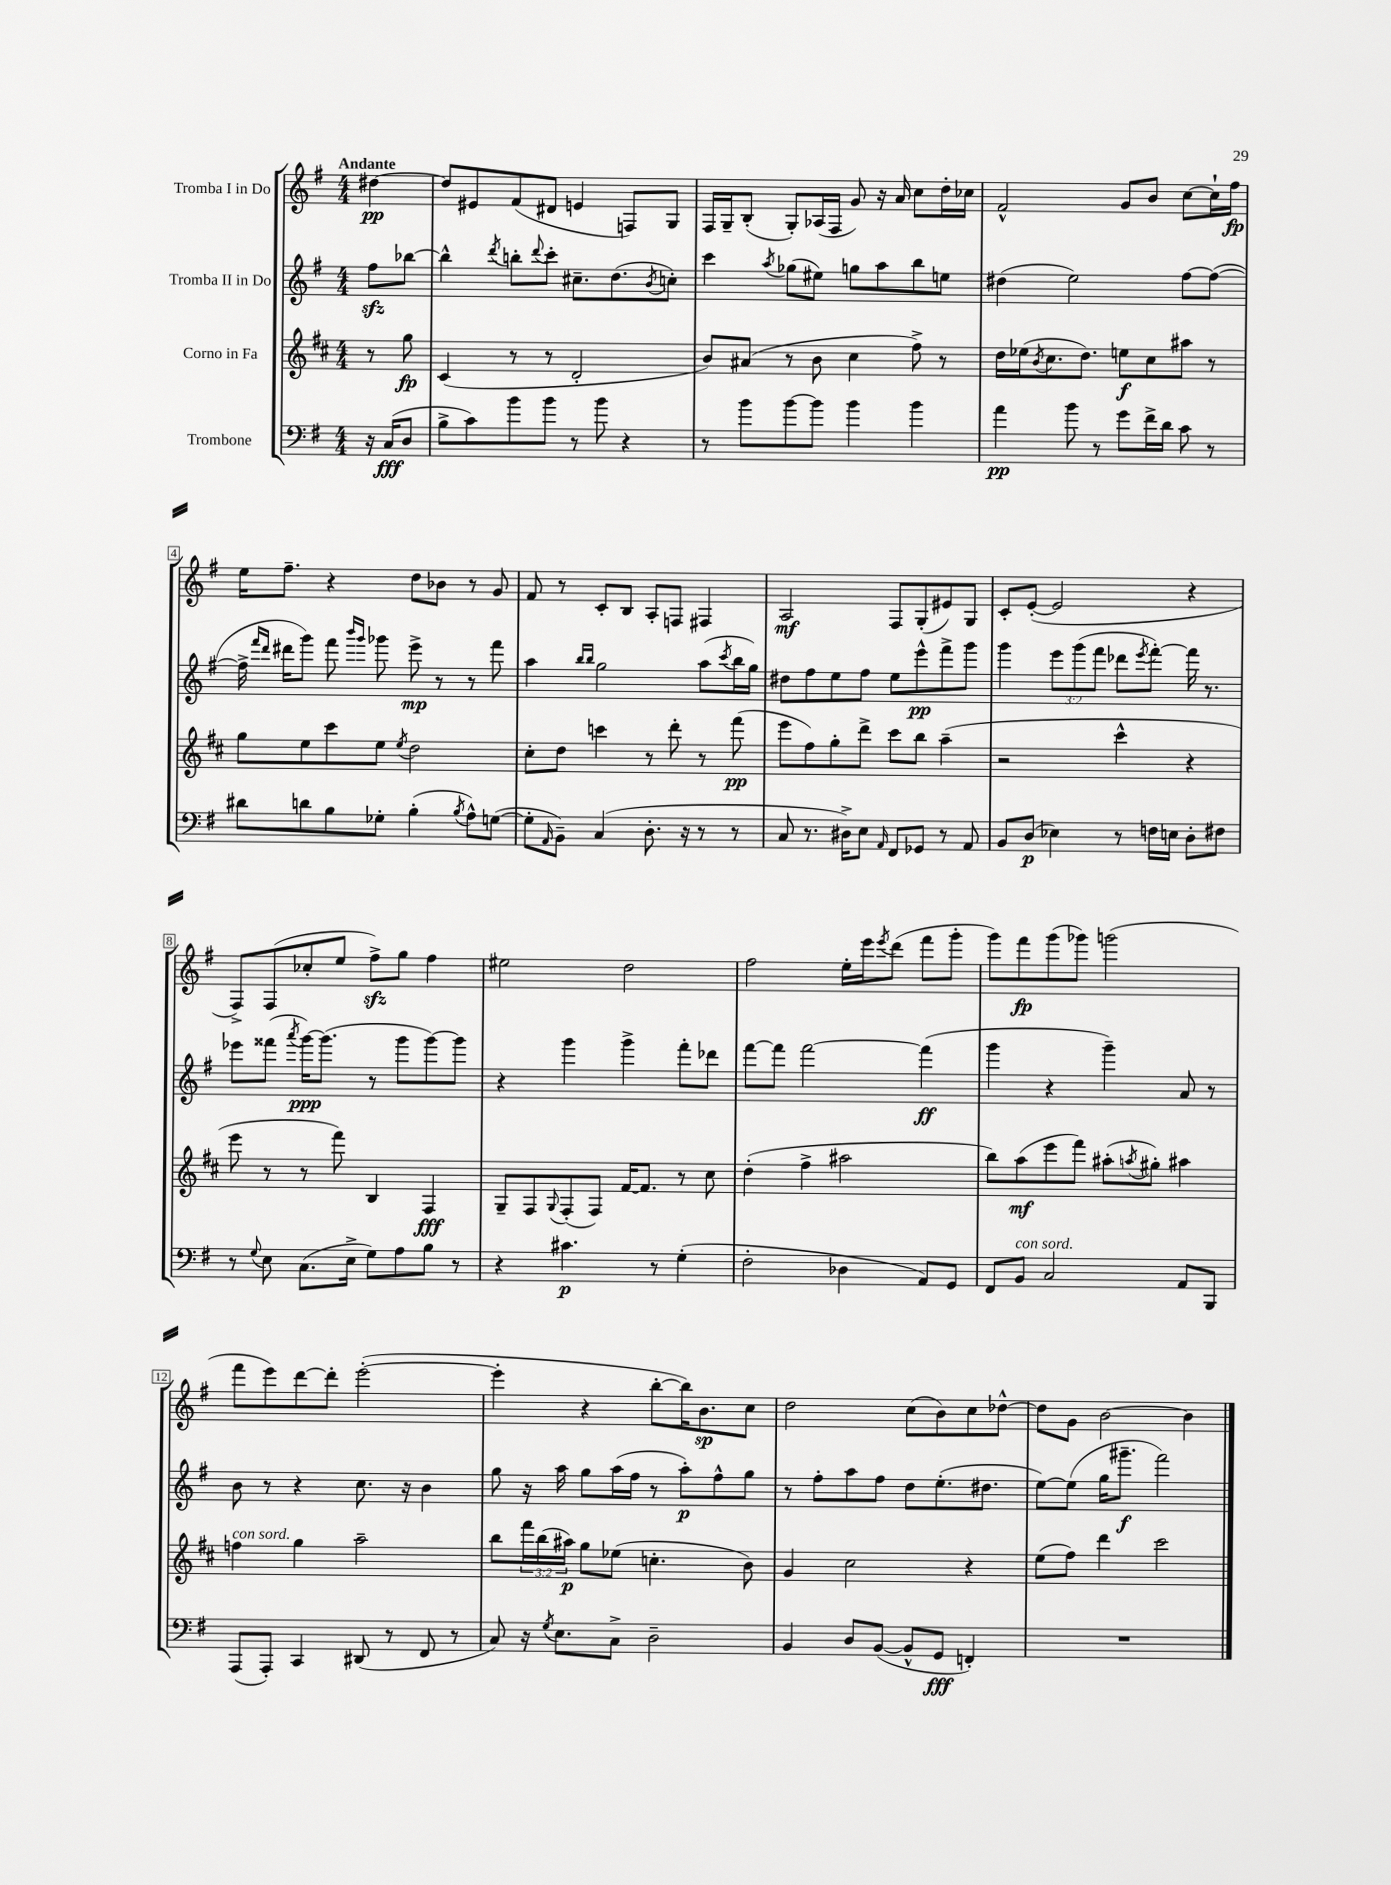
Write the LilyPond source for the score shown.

<<
\new StaffGroup <<
\new Staff = "s0" \with { instrumentName = "Tromba I in Do" } {
    \clef treble \key g \major \numericTimeSignature \time 4/4 \partial 4 \tempo "Andante"
    dis''4~\pp |
    dis''8 eis'8 fis'8( dis'8 e'4 f8) g8 |
    fis16 g16-- b8-.( g8-.) aes16( fis16 g'8) r16 a'16 c''8 d''16-. ces''16 |
    fis'2-^ g'8 b'8 c''8~ c''16-! fis''16\fp |
    e''16 fis''8.-- r4 d''8 bes'8 r8 g'8 |
    fis'8 r8 c'8-. b8 a8-. f8 fis4 |
    a2\mf fis8 g8-.( eis'8) g8 |
    c'8-. e'8~-.( e'2 r4 |
    fis8->) fis8( ces''8-. e''8 fis''8->\sfz) g''8 fis''4 |
    eis''2 d''2 |
    fis''2 e''16-. e'''16 \acciaccatura { e'''8 } d'''8( fis'''8 g'''8-. |
    g'''8) fis'''8\fp g'''8( ges'''8) g'''2( |
    fis'''8 e'''8) d'''8~ d'''8-. e'''2~-.( |
    e'''4-. r4 b''8~-. b''16) b'8.\sp c''8 |
    d''2 c''8( b'8) c''8 des''8~-^ |
    des''8 g'8 b'2~ b'4 \bar "|." |
}
\new Staff = "s1" \with { instrumentName = "Tromba II in Do" } {
    \clef treble \key g \major \numericTimeSignature \time 4/4 \override Staff.TupletNumber.text = #tuplet-number::calc-fraction-text \partial 4
    fis''8\sfz bes''8~ |
    bes''4-^ \acciaccatura { d'''8 } b''8-. \appoggiatura { d'''8 } c'''8-. cis''8.-- d''8.( \acciaccatura { b'8 } c''8-.) |
    c'''4 \acciaccatura { a''8 } ges''8( eis''8) g''8 a''8 b''8 e''8 |
    dis''4( e''2) fis''8~ fis''8~( |
    fis''16-> \grace { fis'''16 d'''16 } dis'''16 g'''8) fis'''8 \grace { b'''16 g'''16 } ges'''8 e'''8->\mp r8 r8 fis'''8 |
    a''4 \grace { b''16 b''16 } g''2 a''8( \acciaccatura { c'''8 } b''16 g''16) |
    dis''8 fis''8 e''8 fis''8 e''8 e'''8-^\pp fis'''8-> g'''8 |
    g'''4 \tuplet 3/2 { e'''8 g'''8( fis'''8 } des'''8 \acciaccatura { e'''8 } fis'''8~-.) fis'''16 r8. |
    ees'''8 fisis'''8( \acciaccatura { a'''8 } g'''16~\ppp) g'''8.( r8 g'''8 g'''8~) g'''8 |
    r4 g'''4 g'''4-> fis'''8-. des'''8 |
    fis'''8~ fis'''8 fis'''2~ fis'''4\ff( |
    g'''4 r4 g'''4--) a'8 r8 |
    b'8 r8 r4 c''8. r16 b'4 |
    g''8 r16 a''16 g''8 a''16( fis''16 r8 a''8-.\p) fis''8-^ g''8 |
    r8 fis''8-. a''8 fis''8 d''8 e''8.-.( dis''8. |
    e''8~) e''8( g''16 gis'''8.--\f fis'''2) \bar "|." |
}
\new Staff = "s2" \with { instrumentName = "Corno in Fa" } {
    \clef treble \key d \major \numericTimeSignature \time 4/4 \override Staff.TupletNumber.text = #tuplet-number::calc-fraction-text \partial 4
    r8 g''8\fp |
    cis'4( r8 r8 d'2-. |
    b'8) ais'8( r8 b'8 cis''4 fis''8->) r8 |
    d''16 ees''16( \acciaccatura { b'8 } cis''8. d''8.) e''8\f cis''8 ais''8 r8 |
    g''8 e''8 cis'''8 e''8 \acciaccatura { e''8 } d''2 |
    cis''8-. d''8 c'''4 r8 d'''8-. r8 fis'''8\pp( |
    e'''8 fis''8) g''8-. d'''8-> cis'''8 b''8 a''4--( |
    r2 cis'''4-^ r4 |
    e'''8 r8 r8 fis'''8) b4 fis4\fff |
    g8-- fis8 \appoggiatura { g8 } fis8-.( fis8) fis'16~ fis'8. r8 cis''8 |
    d''4-.( fis''4-> ais''2 |
    b''8) a''8\mf( e'''8 fis'''8) ais''8-.( \acciaccatura { a''8 } gis''8-.) ais''4 |
    f''4^\markup { \italic "con sord." } g''4 a''2-- |
    b''8 \tuplet 3/2 { fis'''16 b''16( ais''16\p) } g''8 ees''8( c''4.-. b'8) |
    g'4 cis''2 r4 |
    e''8( fis''8) d'''4 cis'''2 \bar "|." |
}
\new Staff = "s3" \with { instrumentName = "Trombone" } {
    \clef bass \key g \major \numericTimeSignature \time 4/4 \partial 4
    r16 c16\fff( d8 |
    b8-> c'8) b'8 b'8 r8 b'8 r4 |
    r8 b'8 b'8~ b'8 b'4 b'4 |
    a'4\pp b'8 r8 g'8 fis'16-> d'16 c'8 r8 |
    dis'8 d'8 b8 ges8-. b4-.( \acciaccatura { b8 } a8-^) g8~( |
    g8-. \grace { a,16 } b,8--) c4( d8.-. r16 r8 r8 |
    c8 r8. dis16->) e8 \grace { a,16 } fis,8 ges,8 r8 a,8 |
    b,8 d8\p( ees4) r8 f16 e16 d8-. fis8 |
    r8 \appoggiatura { g8 } e8 c8.( e16-> g8) a8 b8 r8 |
    r4 cis'4.\p r8 g4-.( |
    fis2-. des4 a,8) g,8 |
    fis,8 b,8^\markup { \italic "con sord." } c2 a,8 b,,8 |
    a,,8( a,,8-.) c,4 dis,8( r8 fis,8 r8 |
    c8) r16 \acciaccatura { g8 } e8. c8-> d2-- |
    b,4 d8 b,8~( b,8-^ g,8\fff f,4-.) |
    R1 \bar "|." |
}
>>
>>
\layout { \context { \Score \override BarNumber.stencil = #(make-stencil-boxer 0.1 0.3 ly:text-interface::print) } }
